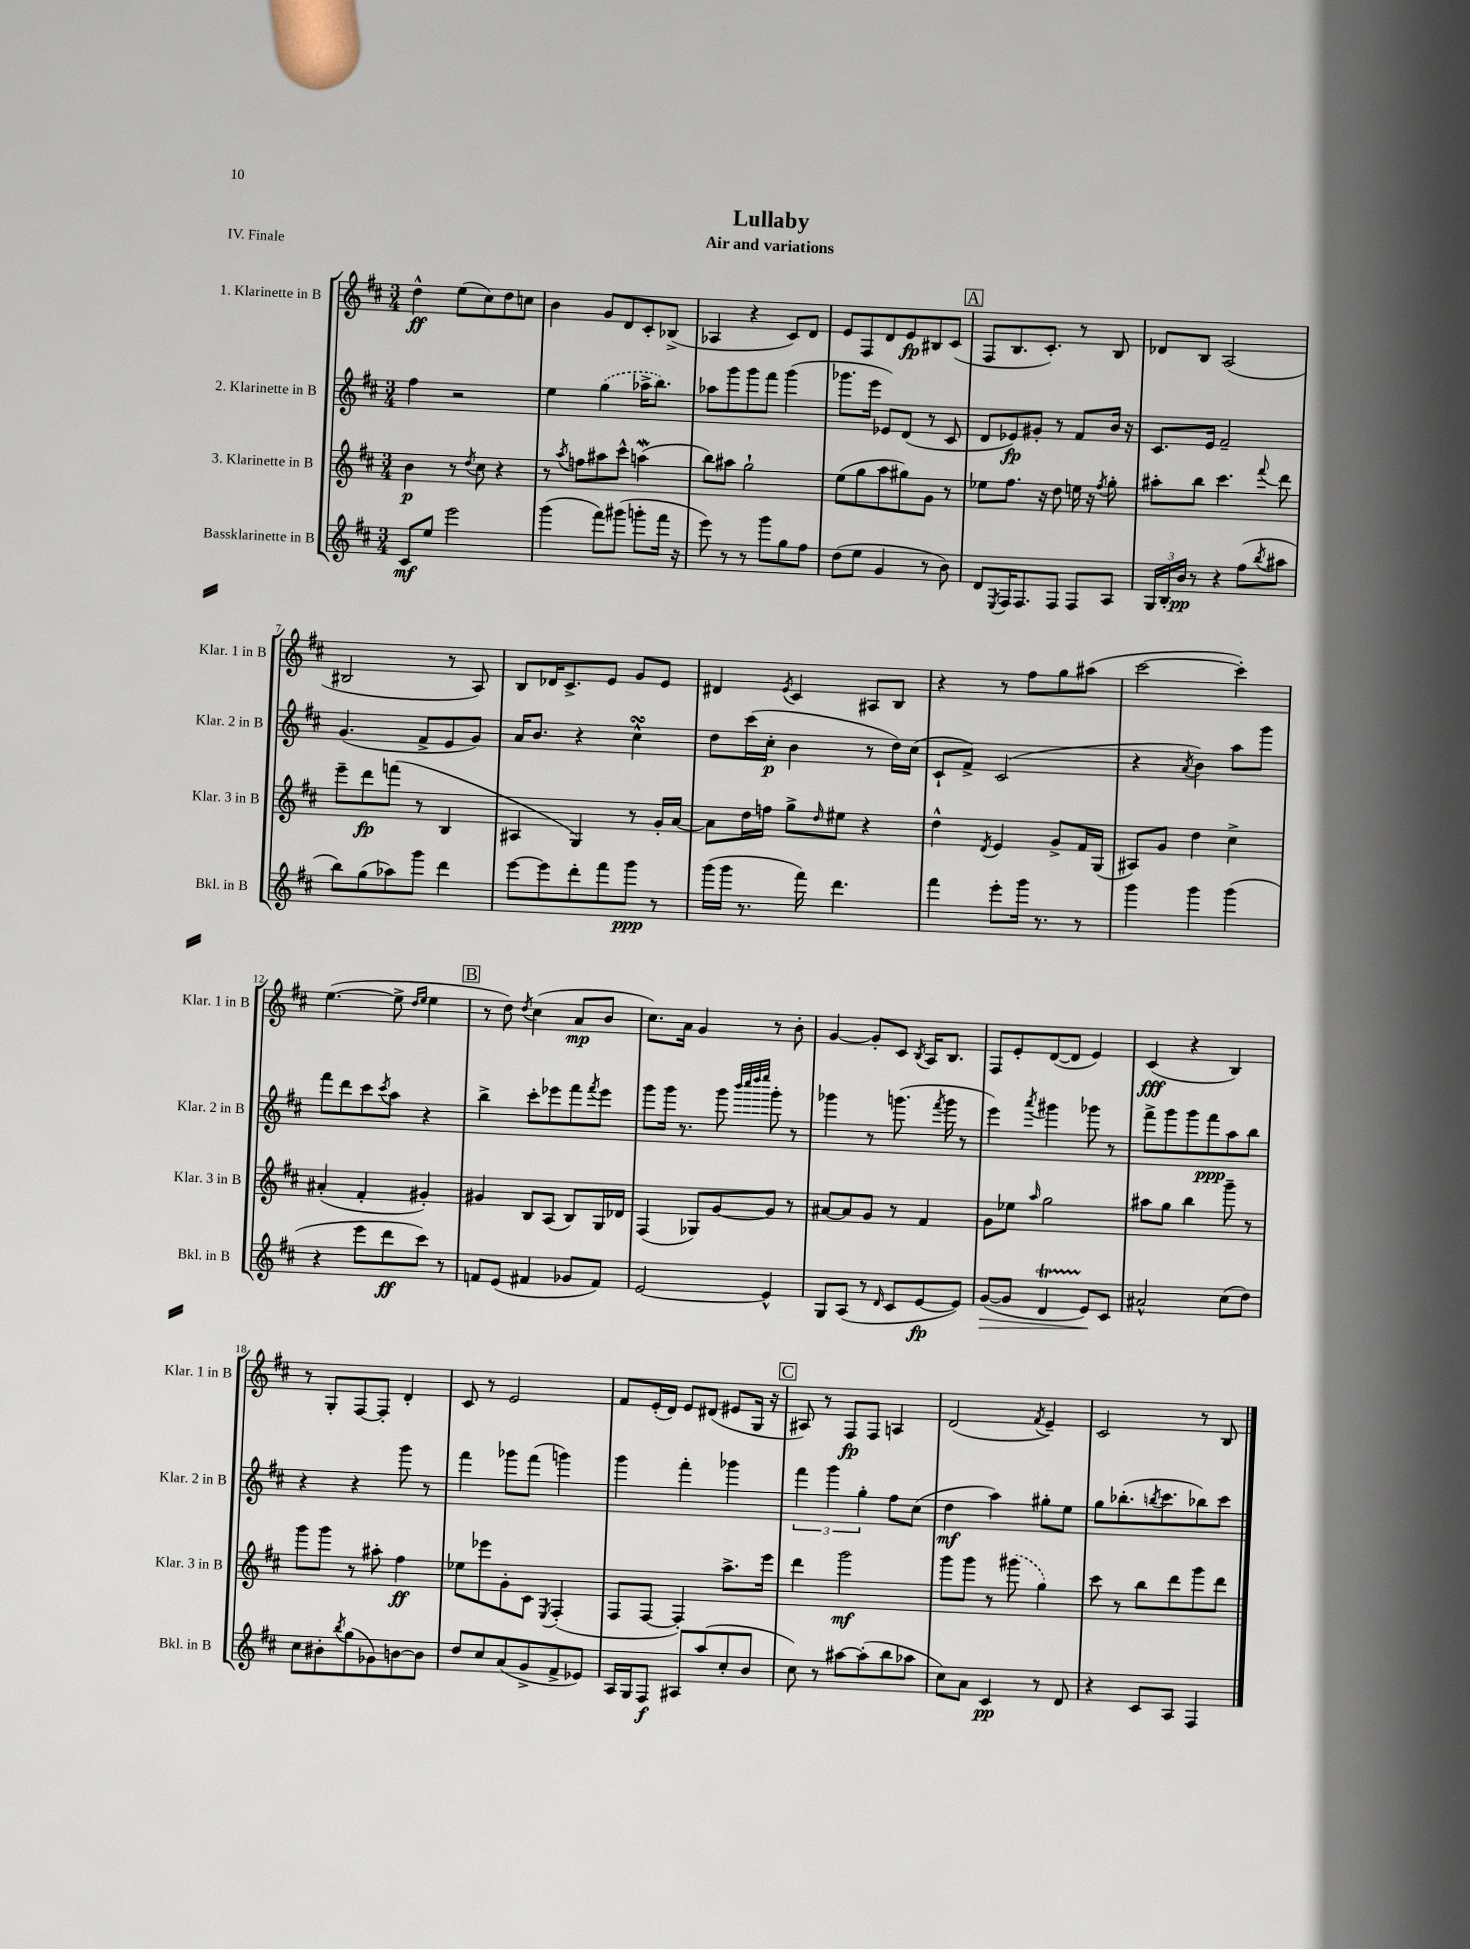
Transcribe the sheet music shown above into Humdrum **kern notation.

**kern	**kern	**kern	**kern
*staff4	*staff3	*staff2	*staff1
*clefG2	*clefG2	*clefG2	*clefG2
*k[f#c#]	*k[f#c#]	*k[f#c#]	*k[f#c#]
*M3/4	*M3/4	*M3/4	*M3/4
8c#	4b	4ff#	4dd^^
8ee	.	.	.
2eee	8r	2r	(8ee
.	8qdd	.	.
.	8cc#	.	8cc#)
.	4r	.	8dd
.	.	.	8cc
=	=	=	=
(4ggg	8r	4ee	4b
.	8qaa	.	.
.	8ff	.	.
8fff#)	8aa#	(4gg	8g
(8ggg#	8ccc#^^	.	8d
8ggg'	(4aa	16aa-^	8c#'
.	.	8.bb)	.
16fff#	.	.	(8B-^
16r	.	.	.
=	=	=	=
8eee)	8bb)	8aa-	4A-
8r	8aa#	8ggg	.
8r	2gg`	8ggg	4r
8ggg	.	8fff#	.
8gg	.	(4ggg	8c#)
8ff#	.	.	8d
=	=	=	=
(8dd	(8ee	8.ggg-	8e
8ee	8gg	.	8F#
.	.	16eee	.
4g	8aa	8e-)	8d
.	8gg#)	(8d	8e
8r	8g	8r	8B#
8b)	8r	8c#	(8c#
=	=	=	=
8d	8ee-	8d	8F#
8qE	.	.	.
16F#	8.ff#	8e-)	8.B
8.F#	.	.	.
.	.	8g#'	.
.	16r	.	8.c#')
8F#	8dd	8r	.
8F#	16ee	8f#	8r
.	16r	.	.
.	8qff#	.	.
8A	8gg'	16b	8B
.	.	16r	.
=	=	=	=
24G	8aa#'	8.c#	8d-
24B'	.	.	.
24b	.	.	.
8r	8bb	.	8B
.	.	16e	.
4r	4.ccc#	2f#~	(2A
(8ff#	.	.	.
8qbb	8qqfff#	.	.
8aa#	8ddd	.	.
=	=	=	=
8bb)	8eee~	(4.g	2B#
(8gg	8ddd	.	.
8aa-)	(8fff	.	.
8ggg	8r	8f#^	.
4ddd	4B	8e	8r
.	.	8g)	8A)
=	=	=	=
[8eee	4A#	16a	8B
.	.	8.b	.
8eee]	.	.	16d-
.	.	.	8.c#^
8ddd'	4G)	4r	.
8fff#	.	.	8e
8ggg	8r	4cc#^^	8g
8r	16g'	.	8e
.	[16a	.	.
=	=	=	=
(16ggg	8a]	8dd	4d#
16ggg	.	.	.
8.r	16dd	(16ccc#	.
.	16ff	16cc#'	.
.	.	.	8qe
.	8gg^	4b	4c#
16fff#)	.	.	.
.	16qqdd	.	.
4.ddd	8ee#	.	.
.	4r	8r	8A#
.	.	16dd)	8B
.	.	(16cc#	.
=	=	=	=
4fff#	4dd^^	8c#`	4r
.	.	8f#^)	.
.	8qd	.	.
8eee'	4e	(2c#	8r
16ggg	.	.	8ff#
8.r	.	.	.
.	8g^	.	8gg
8r	16f#	.	(8aa#
.	(16G	.	.
=	=	=	=
4ggg	8A#)	4r	[2ccc#
.	8g	.	.
.	.	8qa	.
4ggg	4dd	4b)	.
(4ggg	4cc#^	8aa	4ccc#'])
.	.	8ggg	.
=	=	=	=
4r	(4a#'	8fff#	([4.ee
.	.	8ddd	.
8eee	4f#'	8ccc#	.
.	.	8qccc#	.
8ddd	.	8aa	8ee^]
.	.	.	16qqdd
.	.	.	16qqee
8ccc#)	4g#')	4r	4ee
8r	.	.	.
=	=	=	=
8f	4g#	4bb^	8r
(8e	.	.	8dd)
.	.	.	8qdd
4f#	8B	8ccc#'	(4cc#
.	(8A	8eee-	.
8g-	8B)	8fff#	8a
.	.	8qfff#	.
8f#)	16G	8eee-	8b
.	16d-	.	.
=	=	=	=
[2e	(4F#	8ggg	8.cc#)
.	.	16ggg	.
.	.	8.r	16a
.	8G-)	.	4g
.	[8g	8ggg	.
.	.	32qqbbb	.
.	.	32qqcccc#	.
.	.	32qqdddd	.
.	.	32qqeeee	.
4e^^]	8g]	8ggg'	8r
.	8r	8r	8b'
=	=	=	=
8G	[8a#	4ggg-	[4g
(8A	8a#]	.	.
8r	8g	8r	8g']
16qqd	.	.	.
8c#	8r	(8.ggg	8c#
.	.	.	8qB
[8e	4f#	.	16A
.	.	8qfff#	.
.	.	16ggg	8.B
8e])	.	8r	.
=	=	=	=
([8g	8g	4eee)	8F#
8g]	8ee-	.	8e'
.	16qqaa	8qaaa	.
4d	2gg	4ggg#	([8d
.	.	.	8d]
8e)	.	8ggg-	4e)
8c#	.	8r	.
=	=	=	=
2a#^^	8aa#	8fff#^	(4c#
.	8gg	8ggg	.
.	4bb	8ggg	4r
.	.	8fff#	.
(8cc#	8ggg~	8aa	4B)
8dd)	8r	8bb	.
=	=	=	=
8cc#	8ggg	4r	8r
8b#'	8ggg	.	8G'
8qbb	.	.	.
(8gg	8r	4r	[8F#
8g-)	8aa#'	.	8F#']
[8b	4ff#	8ggg	4d'
8b]	.	8r	.
=	=	=	=
8dd	8ee-	4fff#	8c#
8cc#	8eee-	.	8r
(8a	8g'	8ggg-	2e
8g^	8c#	(8fff#	.
.	8qE	.	.
8f#^	(4F#'	4ggg)	.
8e-)	.	.	.
=	=	=	=
16A	8F#	4ggg	8f#
16G	.	.	.
8F#	[8F#	.	(16e'
.	.	.	16d)
8A#	4F#'])	4fff#'	8e
(8aa	.	.	(8d#
8cc#'	8.aa^	4ggg-	8e#
8b	.	.	16G
.	16eee	.	16r
=	=	=	=
8cc#)	4ddd	6fff#	8A#)
8r	.	.	8r
.	.	6ggg	.
[8aa#	2ggg	.	8F#
.	.	6gg'	.
(8aa#']	.	.	8F#
8bb	.	8ff#	4A
8aa-	.	(8cc#	.
=	=	=	=
8cc#)	8ggg	4dd	(2d
8a	8ggg	.	.
4c#	8r	4aa)	.
.	(8ggg#	.	.
.	.	.	8qf#
8r	4gg)	8gg#'	4e~)
8d	.	8ee	.
=	=	=	=
4r	8ccc#	8gg	2c#
.	8r	(8.bb-'	.
8c#	8bb	.	.
.	.	8qbb	.
.	.	8.ccc#	.
8A	8ddd	.	.
4F#	8ggg	8bb-)	8r
.	8ddd	8ccc#	8B
==	==	==	==
*-	*-	*-	*-
